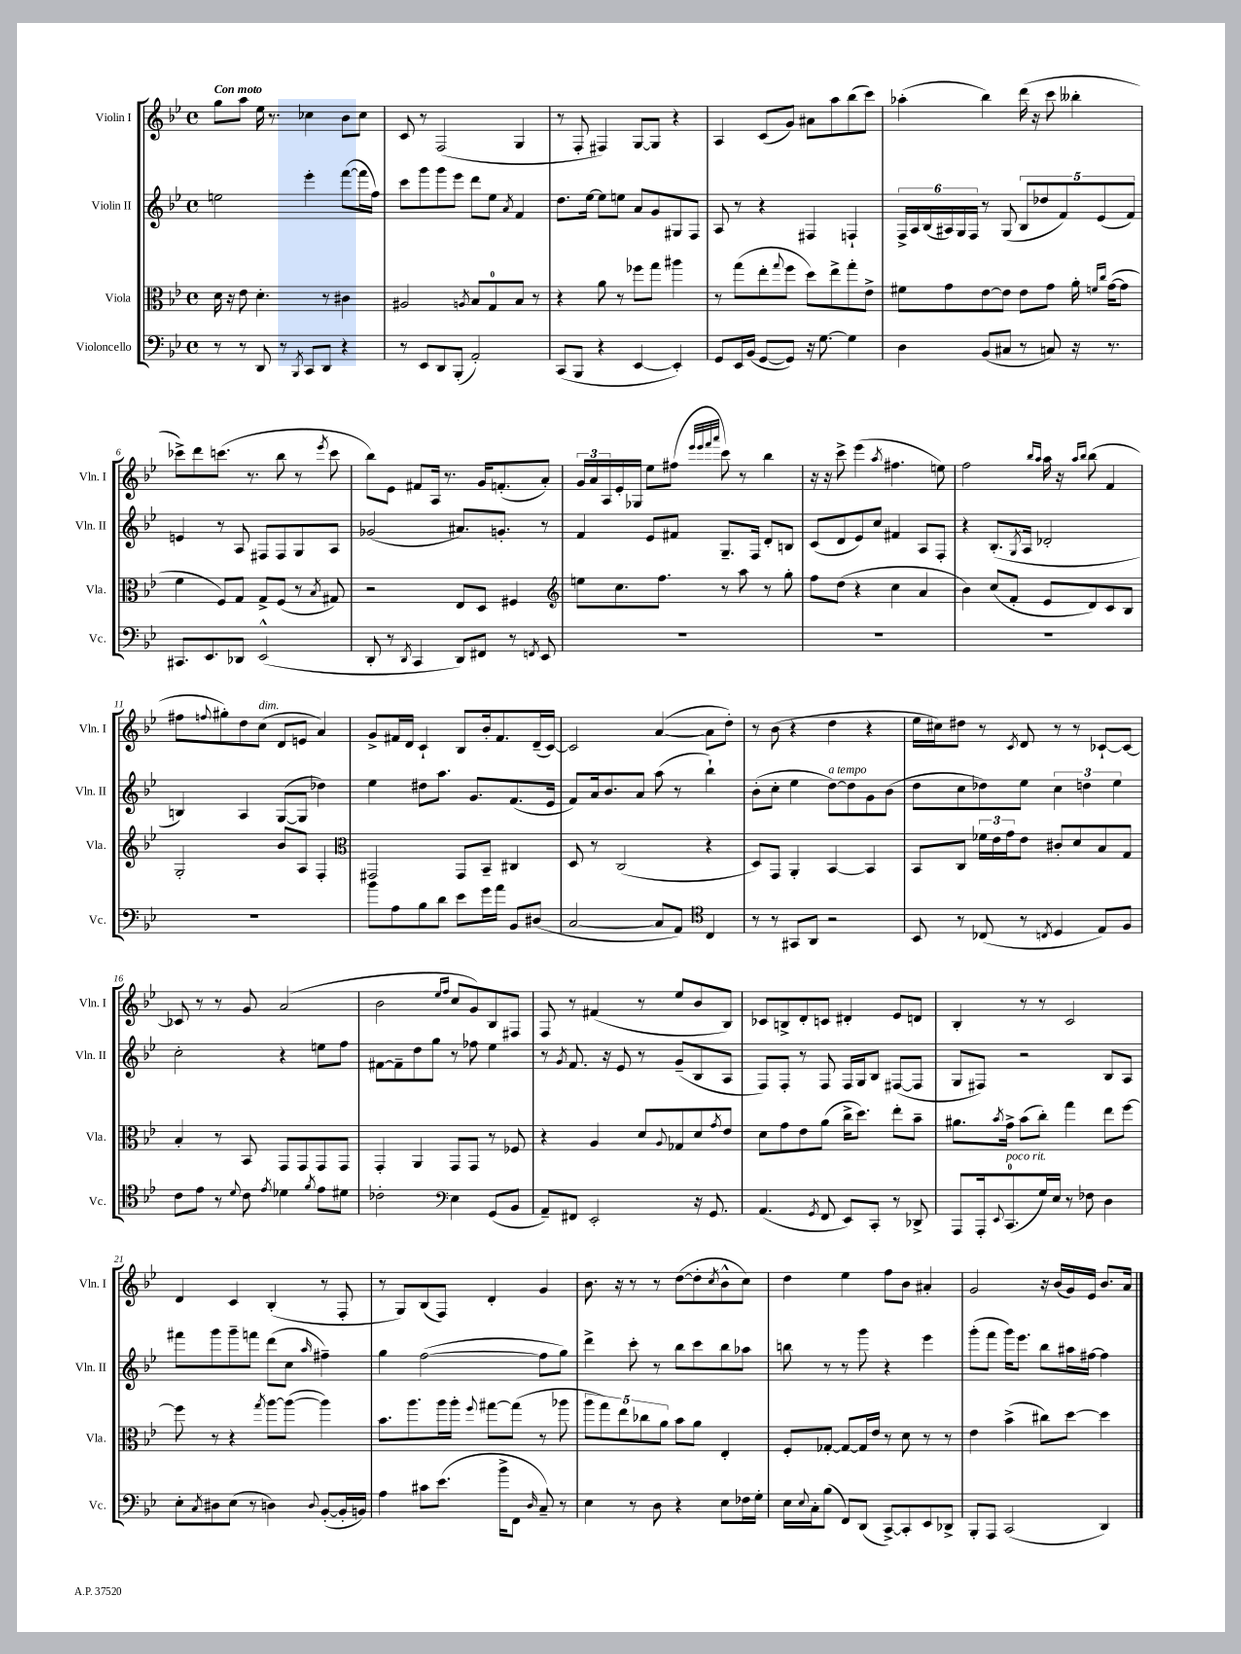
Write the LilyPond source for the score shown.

<<
\new StaffGroup <<
\new Staff = "s0" \with { instrumentName = "Violin I" shortInstrumentName = "Vln. I" } {
    \clef treble \key bes \major \defaultTimeSignature \time 4/4 \tempo "Con moto"
    g''8 a''8 ees''16 r8. ces''4 bes'8 ces''8 |
    c'8 r8 f2( g4 |
    r8 f8-. fis4) g8~ g8 r4 |
    a4 c'8( g'8) ais'8 a''8 bes''8( c'''8) |
    aes''4-.( bes''4) d'''16( r16 c'''8 beses''4-. |
    ces'''8->) d'''8 c'''8.( r8. bes''8 r8 \acciaccatura { ees'''8 } c'''8 |
    bes''8) ees'8 fis'8 a16 r8. g'16 f'8.-.( a'8-.) |
    \tuplet 3/2 { g'16 a'16 a16 } ees'16-. ges16 ees''8 fis''8( \grace { ees'''32 ees'''32 f'''32 a'''32 } c'''8) r8 bes''4 |
    r16 r16 c'''8-> ees'''4( \acciaccatura { a''8 } fis''4. e''8) |
    f''2 \grace { bes''16 a''16 } a''16 r16 \grace { a''16 bes''16 } bes''8( f'4 |
    fis''8 \appoggiatura { f''8 } gis''8-.) d''8 c''8^\markup { \italic "dim." }( d'8 e'8 a'4) |
    g'8-> fis'16 d'16 c'4-! bes8 bes'16-. fis'8. d'16--( c'16~) |
    c'2 a'4~( a'8 d''8-.) |
    r8 bes'8( r4 d''4 r4 |
    ees''16 cis''16) dis''8 r8 \acciaccatura { c'8 } d'8 r8 r8 ces'8~-! ces'8~ |
    ces'8 r8 r8 g'8 a'2( |
    bes'2 \grace { ees''16 f''16 } c''8 g'8) bes8 fis8 |
    f8 r8 fis'4( r8 ees''8 bes'8 bes8) |
    ces'8 b8-> d'8-. c'8 dis'4-. ees'8 d'8 |
    bes4-. r8 r8 c'2 |
    d'4 c'4 bes4-.( r8 f8-. |
    r8 g8) bes8( f8) d'4-. g'4 |
    bes'8. r16 r8 r8 d''8~( d''8-. \acciaccatura { c''8 } bes'8-^ c''8) |
    d''4 ees''4 f''8 bes'8 ais'4-. |
    g'2 r16 bes'16( g'16) ees'16 bes'8. a'16 \bar "|." |
}
\new Staff = "s1" \with { instrumentName = "Violin II" shortInstrumentName = "Vln. II" } {
    \clef treble \key bes \major \defaultTimeSignature \time 4/4
    e''2 ees'''4-. f'''8~( f'''16 f''16) |
    c'''8 g'''8 g'''8 ees'''8 d'''8 ees''8 \acciaccatura { a'8 } f'4 |
    d''8. ees''16~ ees''8 e''8 a'8 g'8 gis8 f8 |
    a8 r8 r4 fis4 f4-! |
    \tuplet 6/4 { f16-> a16 bes16( ais16) g16 f16 } r8 g8( \tuplet 5/4 { bes8 des''8 f'8) ees'8( f'8) } |
    e'4 r8 a8 fis8 fis8 g8 a8 |
    ges'2( ais'8.) g'8.-. r8 |
    f'4 ees'8 fis'8 g8.-- f16 d'8-. b8 |
    c'8( d'8 ees'8) c''8 fis'4 a8 f8-. |
    r4 bes8.-.( \acciaccatura { g8 } a16 des'2-. |
    b4) a4 g8~( g8 des''4) |
    ees''4 dis''8 a''8. g'8. f'8.( ees'16 |
    f'8) a'16 bes'8. a'8 a''8( r8 bes''4-!) |
    bes'8-.( c''8-. ees''4 d''8~^\markup { \italic "a tempo" }) d''8 g'8 bes'8( |
    d''8 c''8 des''8) ees''8 \tuplet 3/2 { c''4 d''4 ees''4 } |
    c''2-. r4 e''8 f''8 |
    fis'8~ fis'8-- d''8 g''8 r8 fes''8 ees''4 |
    r8 \acciaccatura { g'8 } f'8. r16 ees'8 r8 g'8--( bes8 a8 |
    f8) f8-. r8 f8 f16 g16 bes8 fis8~( fis8 |
    g8 fis8) r2 bes8 a8 |
    fis'''8 g'''8 g'''8-- f'''8 d'''8( c''8 \grace { a''16 } fis''4--) |
    g''4 f''2~( f''8 g''8) |
    d'''4-> c'''8-. r8 bes''8 c'''8 bes''8 aes''8 |
    b''8 r8 r8 g'''8 r4 ees'''4 |
    g'''8-.( f'''8 g'''16) ees'''8. bes''8 ais''16 fis''16~ fis''4 \bar "|." |
}
\new Staff = "s2" \with { instrumentName = "Viola" shortInstrumentName = "Vla." } {
    \clef alto \key bes \major \defaultTimeSignature \time 4/4
    d'16 r16 ees'8 d'4.-. r8 cis'4 |
    ais2 \acciaccatura { a8 } bes8 g8-0 bes8 r8 |
    r4 a'8 r8 fes''8 g''8 ais''4 |
    r8 g''8( ees''8-. \appoggiatura { g''8 } f''8 d''8) ees''8-> g''8-. ees'8-> |
    fis'8 g'8 ees'8~ ees'8 ees'8 g'8 a'16-. \grace { f'16 c''16 } g'16~( g'8 |
    f'4 f8) g8 g8-> f8( r8 \acciaccatura { bes8 } gis8) |
    r2 ees8 d8 fis4 |
    \clef treble e''8 c''8. f''8. r8 a''8 r8 g''8-. |
    f''8 d''8( r4 c''4 a'4 |
    bes'4) c''8( f'8-. ees'8 d'8) c'8 bes8 |
    g2-. bes'8 a8 f4-. |
    \clef alto gis,2 gis,8 bes,8-- cis4 |
    d8 r8 c2( r4 |
    d8) g,8 a,4-. bes,4~ bes,4 |
    bes,8 c8 \tuplet 3/2 { fes'16 ees'16 g'16 } ees'8 cis'8-. d'8 bes8 g8 |
    bes4-. r8 bes,8 g,8 g,8 g,8 g,8 |
    g,4-. a,4 g,8 g,8 r8 fes8 |
    r4 a4 d'8 \appoggiatura { a8 } ges8 d'8 \acciaccatura { g'8 } ees'8 |
    d'8 g'8 ees'8 a'8( c''16-> d''8.) ees''8-. bes'8-- |
    ais'8. \acciaccatura { bes'8 } g'16-> bes'8( c''8-.) g''4 ees''8 f''8~ |
    f''8 r8 r4 \acciaccatura { g''8 } a''8~ a''8~( a''4) |
    bes'8. a''8. a''16 a''16-. \appoggiatura { f''8 } gis''8~ gis''8( r8 aes''8 |
    \tuplet 5/4 { a''8 g''8) ees''8 ces''8 a'8 } bes'8 a'8 ees4-. |
    f8-. ges8~-. ges8~ ges16 ees'16 r8 d'8 r8 r8 |
    ees'4 bes'4->( cis''8) d''8~ d''4 \bar "|." |
}
\new Staff = "s3" \with { instrumentName = "Violoncello" shortInstrumentName = "Vc." } {
    \clef bass \key bes \major \defaultTimeSignature \time 4/4
    r8 r8 d,8 r8 \acciaccatura { bes,,8 } c,8 d,8 r4 |
    r8 ees,8 d,8 bes,,8-.( a,2-.) |
    c,8( bes,,8 r4 ees,4~ ees,4-.) |
    g,8 ees,16 bes,16( g,8~ g,8) r16 g8.~ g4 |
    d4 bes,8( cis8 r8 c8) r16 r8. |
    cis,8. ees,8. des,8 ees,2-^( |
    d,8-. r8 \acciaccatura { d,8 } c,4 d,8) fis,8 r8 \acciaccatura { f,8 } ees,8 |
    R1 |
    R1 |
    R1 |
    R1 |
    bes'8 a8 bes8 d'8 ees'8 g'16 a'16 bes,8 dis8( |
    c2~ c8 a,8) \clef tenor c4 |
    r8 r8 gis,8 a,8 r2 |
    bes,8 r8 ces8( r8 \acciaccatura { c8 } d4 ees8) f8 |
    c'8 ees'8 r8 \appoggiatura { d'8 } c'8 \acciaccatura { ees'8 } des'4 \acciaccatura { f'8 } ees'8 dis'8 |
    ces'2-. \clef bass ees4 g,8( bes,8 |
    a,8--) fis,8 ees,2-. r16 g,8. |
    a,4.( \acciaccatura { g,8 } f,8 ees,8) c,8-. r8 des,8-> |
    a,,8 a,,16-. \appoggiatura { ees,8 } c,8.-0^\markup { \italic "poco rit." }( g16) ees16 r8 fes8 d4 |
    ees8-. \acciaccatura { c8 } dis8 ees8( r8 d4) \appoggiatura { d8 } bes,8~-.( bes,16-. b,16) |
    a4 cis'8 ees'8.( bes'16-> f,8 \grace { d16 } c8--) r8 |
    ees4 r8 d8 r4 ees8 fes16 g16-. |
    ees16 \appoggiatura { ees8 } c16-. bes8( f,8) d,8( c,8~->) c,8-. ees,8 des,8-> |
    bes,,8-. a,,8 c,2( d,4) \bar "|." |
}
>>
>>
